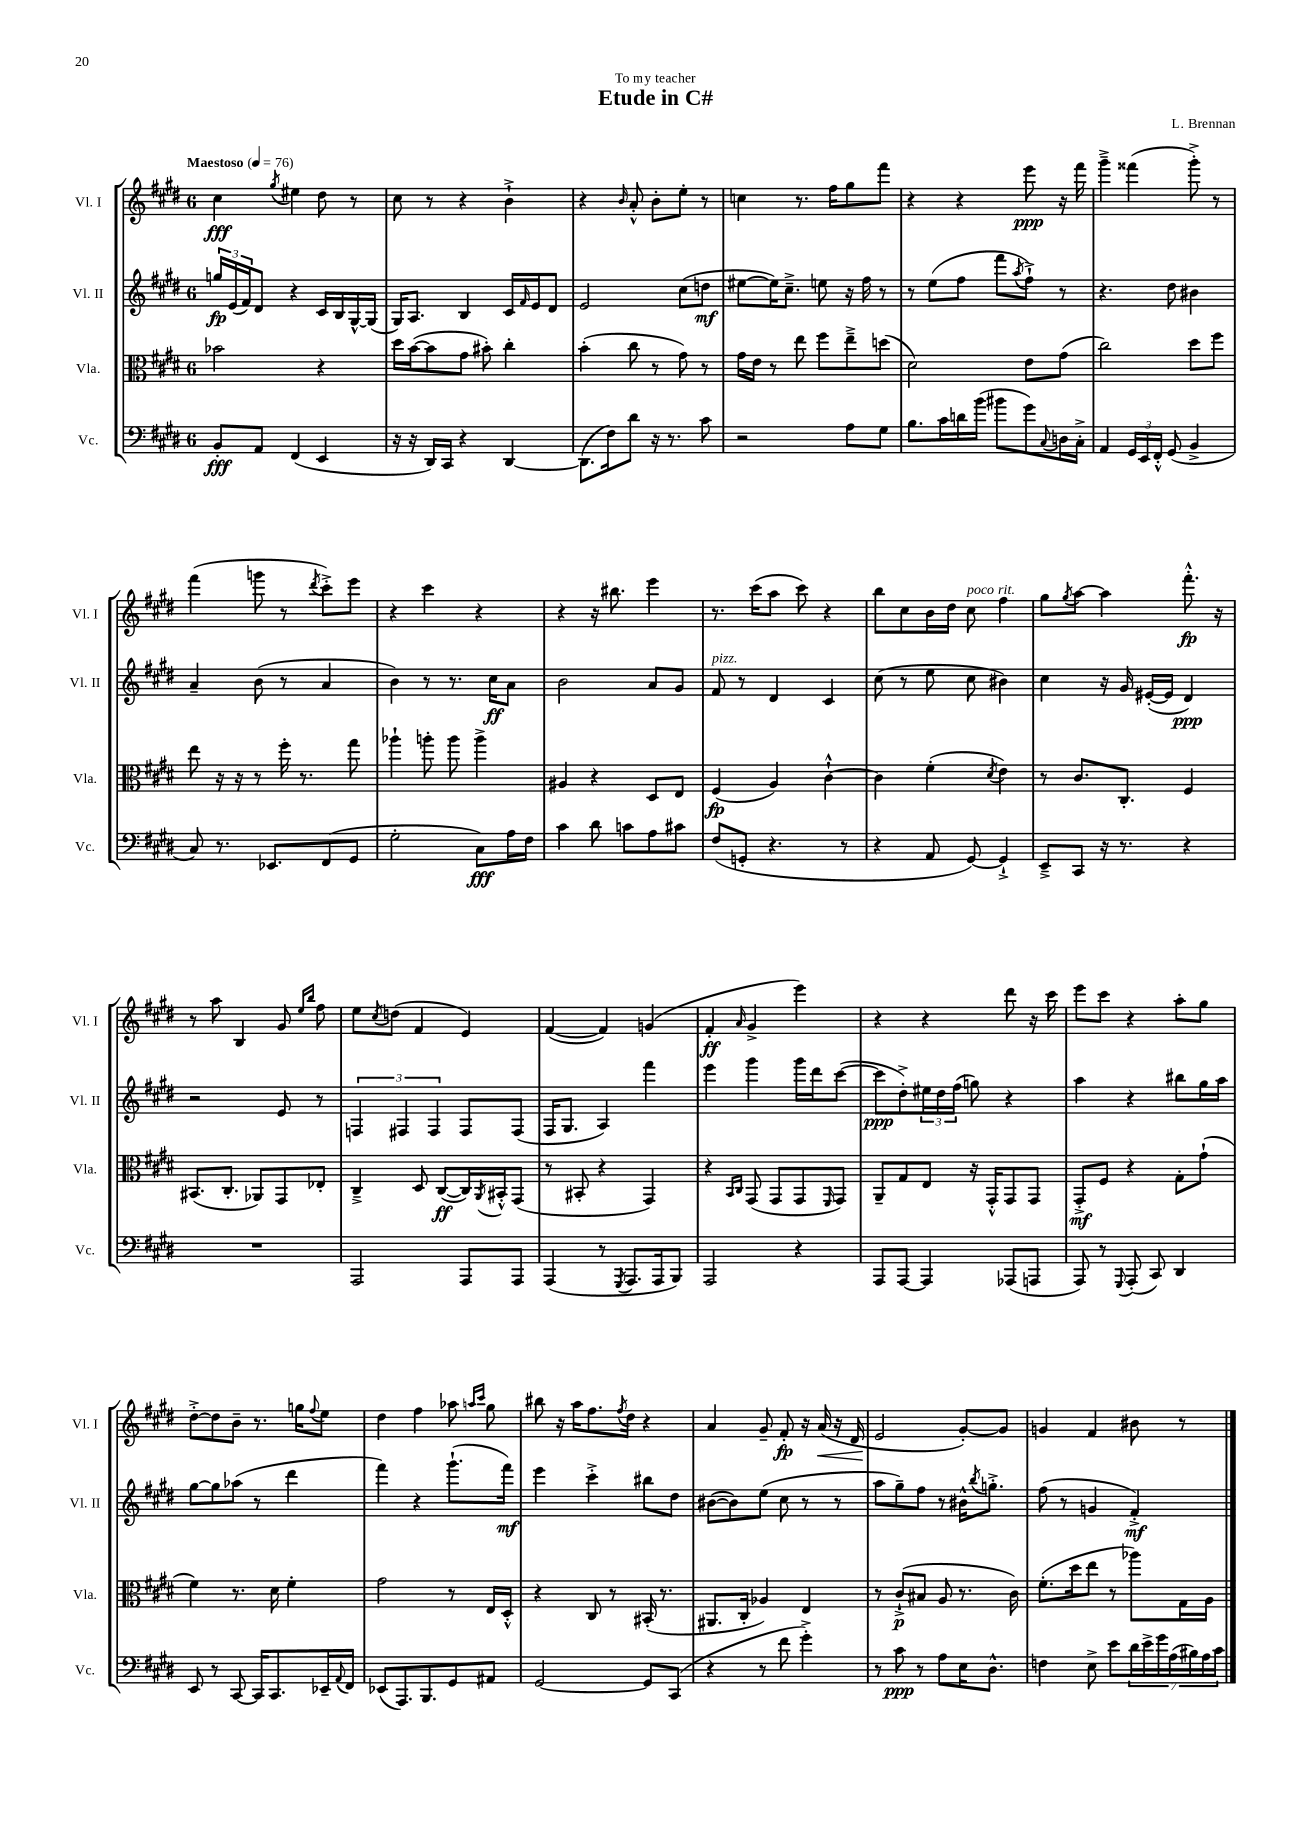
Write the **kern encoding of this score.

**kern	**kern	**kern	**kern
*staff4	*staff3	*staff2	*staff1
*clefF4	*clefC3	*clefG2	*clefG2
*k[f#c#g#d#]	*k[f#c#g#d#]	*k[f#c#g#d#]	*k[f#c#g#d#]
*M6/8	*M6/8	*M6/8	*M6/8
*MM76	*MM76	*MM76	*MM76
8BB'/L	2b-\	24gg/LL	4cc#\
.	.	(24e/	.
.	.	24f#/J)	.
8AA/J	.	8d#/J	.
.	.	.	8qgg#/
(4FF#/	.	4r	4ee#\
4EE/	4r	16c#/LL	8dd#\
.	.	16B/	.
.	.	[16G#^^/	8r
.	.	(16G#/]JJ	.
=	=	=	=
16r	16dd#\LL	16G#/LK)	8cc#\
16r	([16b\J	8.A/J	.
16DD#/LL)	8b\]	.	8r
16CC#/JJ	.	.	.
4r	8g#\J	4B/	4r
.	8b#'\)	.	.
[4DD#/	4cc#'\	16c#/LL	4b`^\
.	.	16qqf#/	.
.	.	16e/J	.
.	.	8d#/J	.
=	=	=	=
(8.DD#\]L	(4b'\	2e/	4r
16F#\k)	.	.	.
.	.	.	16qqb/
8d#\J	8cc#\	.	8a'^^/
16r	8r	.	8b'\L
8.r	.	.	.
.	8g#\)	(8cc#\L	8ee'\J
8c#\	8r	8dd\J	8r
=	=	=	=
2r	16g#\LL	[8ee#\L	4cc\
.	16e\JJ	.	.
.	8r	16ee#\]K)	.
.	.	8.cc#~^\J	.
.	8ee\	.	8.r
.	8ff#\L	8ee\	.
.	.	.	16ff#\LK
8A\L	8ee~^\	16r	8gg#\
.	.	16ff#\	.
8G#\J	(8dd\J	8r	8fff#\J
=	=	=	=
8.B\L	2d#\)	8r	4r
.	.	(8ee\L	.
16c#\L	.	.	.
16d\	.	8ff#\J	4r
(16b\JJ	.	.	.
8b#\L	.	8fff#\L	.
.	.	8qaa/	.
8g#\)	8e\L	8ff#`^\J)	8eee\
8qqC#/	.	.	.
16D\L	(8g#\J	8r	16r
16C#'^\JJ	.	.	16fff#\
=	=	=	=
4AA/	2cc#\)	4.r	4ggg#~^\
24GG#/LL	.	.	(4fff##\
24EE/	.	.	.
24FF#'^^/JJ	.	.	.
(8GG#/	.	8dd#\	.
4BB^/	8dd#\L	4b#\	8ggg#'^\)
.	8ff#\J	.	8r
=	=	=	=
8C#/)	8ee\	4a~/	(4fff#\
8.r	16r	.	.
.	16r	.	.
.	8r	(8b\	8ggg\
8.EE-/L	.	.	.
.	16ff#'\	8r	8r
.	8.r	.	.
.	.	.	8qddd#/
(8FF#/	.	4a/	8ccc#'^\L)
8GG#/J	8gg#\	.	8eee\J
=	=	=	=
2G#'\	4aa-`\	4b\)	4r
.	8aa'\	8r	4ccc#\
.	8aa\	8.r	.
8C#\L)	4aa^\	.	4r
.	.	16cc#\LK	.
16A\L	.	8a\J	.
16F#\JJ	.	.	.
=	=	=	=
4c#\	4A#/	2b\	4r
8d#\	4r	.	16r
.	.	.	8.bb#\
8c\L	.	.	.
8A\	8D#/L	8a/L	4eee\
8c#\J	8E/J	8g#/J	.
=	=	=	=
(8F#/L	(4F#/	8f#/	8.r
8GG'/J	.	8r	.
.	.	.	(16ccc#\LK
4.r	4A/)	4d#/	8aa\J
.	.	.	8ccc#\)
.	[4c#`^^\	4c#/	4r
8r	.	.	.
=	=	=	=
4r	4c#\]	(8cc#\	8bb\L
.	.	8r	8cc#\
8AA/	(4f#'\	8ee\	16b\L
.	.	.	16dd#\JJ
[8GG#/)	.	8cc#\	8cc#\
.	8qd#/	.	.
4GG#`^/]	4e\)	4b#\)	4ff#\
=	=	=	=
8EE~^/L	8r	4cc#\	8gg#\L
.	.	.	8qgg#/
8CC#/J	8.c#/L	.	[8aa\J
16r	.	16r	4aa\]
8.r	8.C#'/J	16g#/	.
.	.	([16e#'/LL	.
.	.	16e#/]JJ	.
4r	4F#/	4d#/)	8.fff#'^^\
.	.	.	16r
=	=	=	=
2.r	(8.BB#/L	2r	8r
.	.	.	8aa\
.	8.C#'/J	.	.
.	.	.	4B/
.	8AA-/L)	.	.
.	8GG#/	8e/	8g#/
.	.	.	16qqee/LL
.	.	.	16qqbb/JJ
.	8E-'/J	8r	8ff#\
=	=	=	=
2AAA/	4C#~^/	6F/	8ee\L
.	.	.	8qcc#/
.	.	.	(8dd\J
.	.	6F#/	.
.	8D#/	.	4f#/
.	.	6F#/	.
.	([8C#/L	.	.
8AAA/L	16C#/]L)	8F#/L	4e/)
.	8qAA/	.	.
.	16BB#'^^/J	.	.
8AAA/J	(8GG#/J	(8F#/J	.
=	=	=	=
(4AAA/	8r	16F#/LK	([4f#/
.	.	8.G#/J	.
.	8BB#'/	.	.
8r	4r	4A/)	4f#/])
8qGGG#/	.	.	.
8.AAA/L	.	.	.
.	4GG#/)	4fff#\	(4g/
16AAA/k	.	.	.
8BBB/J)	.	.	.
=	=	=	=
2AAA/	4r	4eee\	4f#'/
.	16qqBB/LL	.	.
.	16qqC#/JJ	.	16qqa/
.	(8GG#/	4ggg#\	4g#^/
.	8GG#/L	.	.
4r	8GG#/	16ggg#\LL	4eee\)
.	.	16ddd#\J	.
.	16qqFF#/	.	.
.	8GG#/J)	([8ccc#\J	.
=	=	=	=
8AAA/L	8AA~/L	8ccc#\]L	4r
[8AAA/J	8G#/	8dd#'^\)	.
4AAA/]	8E/J	24ee#\L	4r
.	.	24dd#\	.
.	.	(24ff#\JJ	.
.	16r	8gg\)	.
.	16GG#'^^/LK	.	.
(8AAA-/L	8GG#/	4r	8ddd#\
8AAA/J	8GG#/J	.	16r
.	.	.	16ccc#\
=	=	=	=
8AAA/)	8GG#'^/L	4aa\	8eee\L
8r	8F#/J	.	8ccc#\J
8qqGGG#/	.	.	.
(8AAA'/	4r	4r	4r
8CC#/)	.	.	.
4DD#/	8G#'\L	8bb#\L	8aa'\L
.	(8g#`\J	16gg#\L	8gg#\J
.	.	16aa\JJ	.
=	=	=	=
8EE/	4f#\)	[8gg#\L	[8dd#'^\L
8r	.	8gg#\]	8dd#\]
[8CC#/	8.r	(8aa-\J	8b~\J
16CC#/]LK	.	8r	8.r
8.CC#/	16d#\	.	.
.	4f#'\	4ddd#\	.
.	.	.	16gg\LK
.	.	.	8qqff#/
16EE-~/L	.	.	8ee\J
8qqAA/	.	.	.
16FF#/JJ	.	.	.
=	=	=	=
(8EE-/L	2g#\	4fff#\)	4dd#\
8.AAA/)	.	.	.
.	.	4r	4ff#\
8.BBB/	.	.	.
8GG#/	8r	(8.ggg#`\L	8aa-\
.	.	.	16qqaa/LL
.	.	.	16qqccc#/JJ
8AA#/J	16E/LL	.	8gg#\
.	16D#'^^/JJ	16fff#\Jk)	.
=	=	=	=
[2GG#/	4r	4eee\	8bb#\
.	.	.	16r
.	.	.	16aa\LK
.	8C#/	4ccc#'^\	8.ff#\
.	8r	.	.
.	.	.	8qff#/
.	.	.	16dd#\Jk
8GG#/]L	(16BB#'/	8bb#\L	4r
.	8.r	.	.
(8CC#/J	.	8dd#\J	.
=	=	=	=
4r	8.AA#/L	([8b#\L	4a/
.	.	8b#\])	.
.	16C#'/Jk	.	.
8r	4A-/)	(8ee\J	8g#~/
8f#\	.	8cc#\	8f#'/
4g#'^\)	4E/	8r	16r
.	.	.	(16a/
.	.	8r	16r
.	.	.	16d#/
=	=	=	=
8r	8r	8aa\L	2e/
8c#\	(8c#`^/L	8gg#~\)	.
8r	8B#/J	8ff#\J	.
8A\L	8A/	8r	.
16E\K	8.r	16b#^^\LK	[8g#'/L)
.	.	8qbb/	.
8.D#^^\J	.	8.gg'^\J	.
.	.	.	8g#/]J
.	16c#\)	.	.
=	=	=	=
4F\	(8.f#'\L	(8ff#\	4g/
.	.	8r	.
.	16dd#\k	.	.
8E^\	8ee\J	4g/	4f#/
8e\L	8r	.	.
28d#\L	8aa-\L)	4f#'^/)	8b#\
28e^\	.	.	.
28g#\	.	.	.
(28A\	.	.	.
.	16G#\L	.	8r
28B#\)	.	.	.
28A\	.	.	.
.	16A\JJ	.	.
28c#\JJ	.	.	.
==	==	==	==
*-	*-	*-	*-
